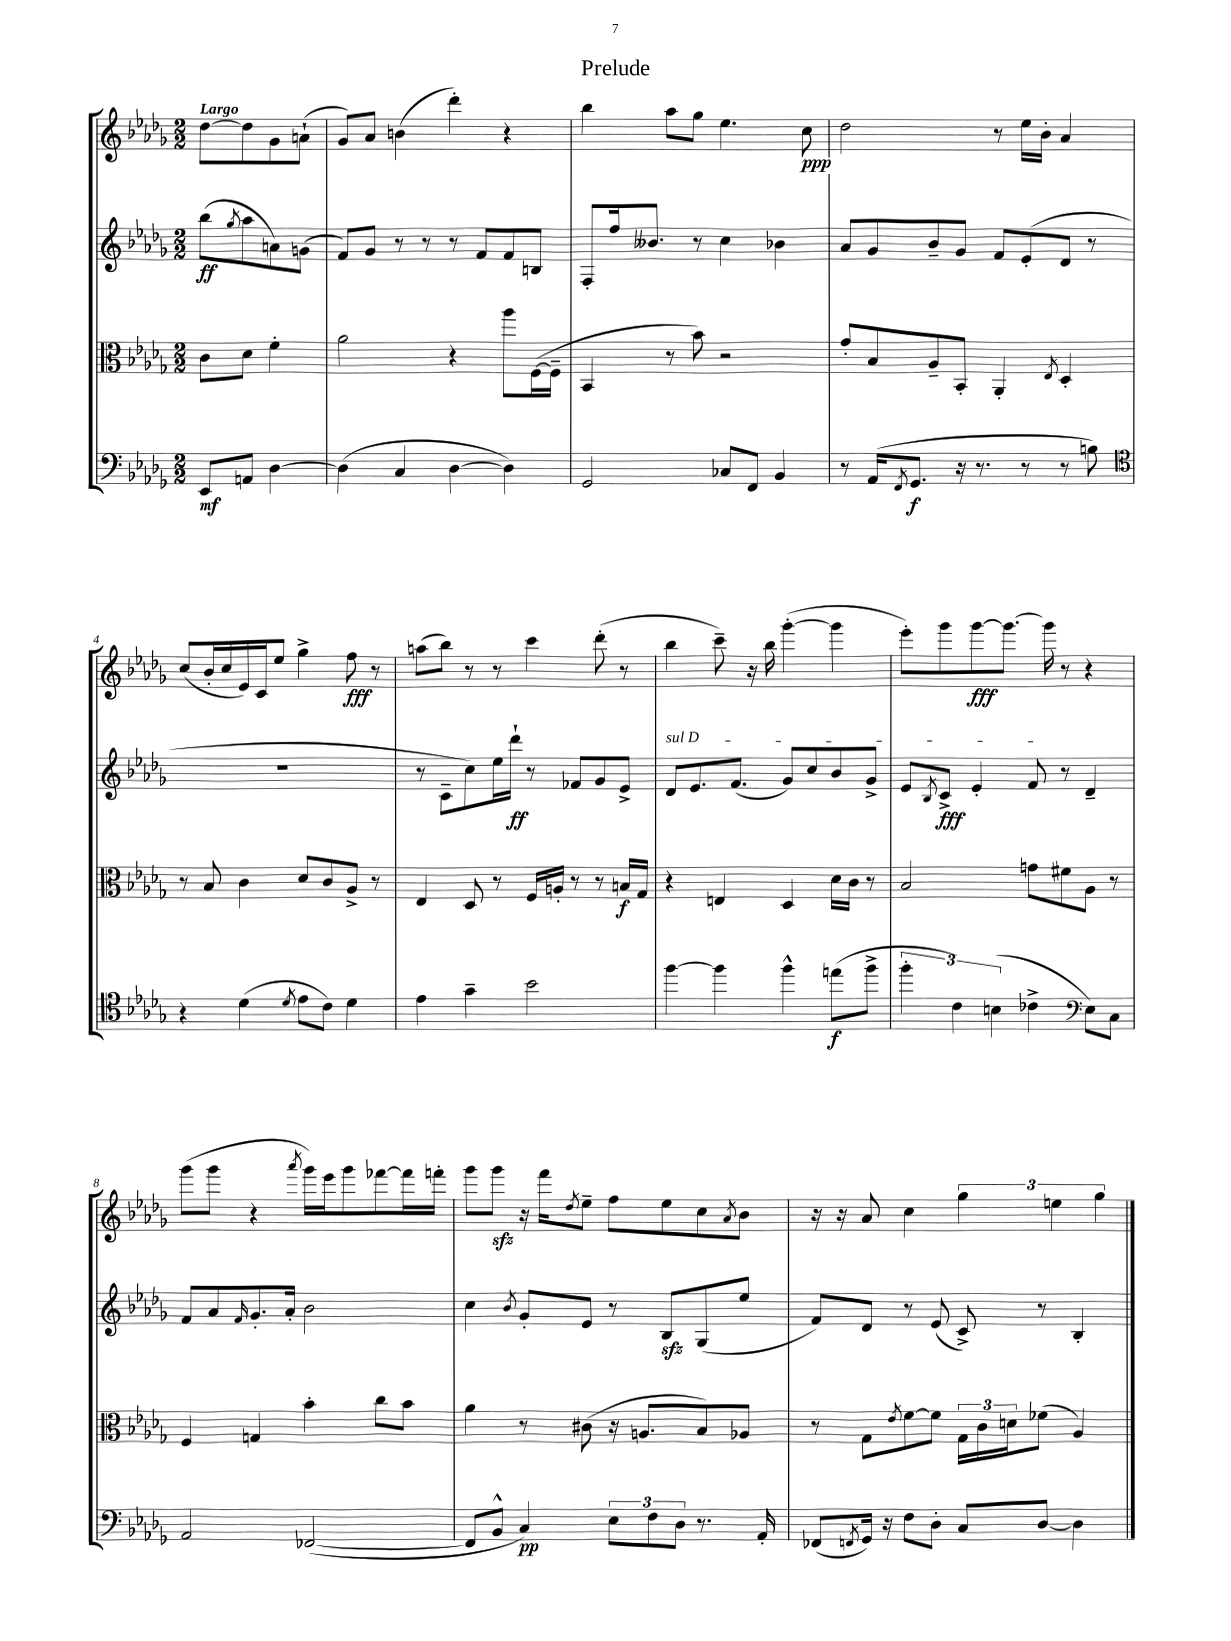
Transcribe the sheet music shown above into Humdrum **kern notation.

**kern	**dynam	**kern	**dynam	**kern	**dynam	**kern	**dynam
*part4	*part4	*part3	*part3	*part2	*part2	*part1	*part1
*staff4	*staff4	*staff3	*staff3	*staff2	*staff2	*staff1	*staff1
*clefF4	*	*clefC3	*	*clefG2	*	*clefG2	*
*k[b-e-a-d-g-]	*	*k[b-e-a-d-g-]	*	*k[b-e-a-d-g-]	*	*k[b-e-a-d-g-]	*
*M2/2	*	*M2/2	*	*M2/2	*	*M2/2	*
=	=	=	=	=	=	=	=
!	!	!	!	!	!	!LO:TX:a:B:t=Largo	!
8EE-/L	mf	8c\L	.	(8bb-\L	ff	[8dd-\L	.
.	.	.	.	8qgg-/	.	.	.
8AAn/J	.	8d-\J	.	8aa-\	.	8dd-\]	.
[4D-\	.	4f'\	.	8an\)	.	8g-\	.
.	.	.	.	(8gn\J	.	(8an`\J	.
=1	=1	=1	=1	=1	=1	=1	=1
(4D-\]	.	2a-\	.	8f/L)	.	8g-/L)	.
.	.	.	.	8g-/J	.	8a-/J	.
4C/	.	.	.	8r	.	(4bn\	.
.	.	.	.	8r	.	.	.
[4D-\	.	4r	.	8r	.	4ddd-'\)	.
.	.	.	.	8f/L	.	.	.
4D-\])	.	8aa-\L	.	8f/	.	4r	.
.	.	([16F\L	.	8Bn/J	.	.	.
.	.	16F~\JJ]	.	.	.	.	.
=2	=2	=2	=2	=2	=2	=2	=2
2GG-/	.	4BB-/	.	8F'/L	.	4bb-\	.
.	.	.	.	16ff/k	.	.	.
.	.	.	.	8.b--X/J	.	.	.
.	.	8r	.	.	.	8aa-\L	.
.	.	8b-\)	.	8r	.	8gg-\J	.
8C-X/L	.	2r	.	4cc\	.	4.ee-\	.
8FF/J	.	.	.	.	.	.	.
4BB-/	.	.	.	4b-X\	.	.	.
.	.	.	.	.	.	8cc\	ppp
=3	=3	=3	=3	=3	=3	=3	=3
8r	.	8g-'/L	.	8a-/L	.	2dd-\	.
(16AA-/KL	.	8B-/	.	8g-/	.	.	.
8qFF/	.	.	.	.	.	.	.
8.GG-/J	f	.	.	.	.	.	.
.	.	8A-~/	.	8b-~/	.	.	.
16r	.	8BB-'/J	.	8g-/J	.	.	.
8.r	.	.	.	.	.	.	.
.	.	4AA-'/	.	8f/L	.	8r	.
8r	.	.	.	(8e-'/	.	16ee-\LL	.
.	.	.	.	.	.	16b-'\JJ	.
.	.	8qE-/	.	.	.	.	.
8r	.	4D-'/	.	8d-/J	.	4a-/	.
8Bn\)	.	.	.	8r	.	.	.
!!LO:LB:g=z
=4	=4	=4	=4	=4	=4	=4	=4
*clefC4	*	*	*	*	*	*	*
4r	.	8r	.	1r	.	(8cc/L	.
.	.	8B-/	.	.	.	16b-'/L	.
.	.	.	.	.	.	16cc/	.
(4d-\	.	4c\	.	.	.	16e-/)	.
.	.	.	.	.	.	16c/J	.
.	.	.	.	.	.	8ee-/J	.
8qd-/	.	.	.	.	.	.	.
8e-\L	.	8d-/L	.	.	.	4gg-^\	.
8c\J)	.	8c/	.	.	.	.	.
4d-\	.	8A-^/J	.	.	.	8ff\	fff
.	.	8r	.	.	.	8r	.
=5	=5	=5	=5	=5	=5	=5	=5
4e-\	.	4E-/	.	8r	.	(8aan\L	.
.	.	.	.	8c~\L	.	8bb-\J)	.
4g-~\	.	8D-/	.	8cc\)	.	8r	.
.	.	8r	.	16ee-\L	.	8r	.
.	.	.	.	16ddd-`\JJ	ff	.	.
2b-\	.	16F/LL	.	8r	.	4ccc\	.
.	.	16An'/JJ	.	.	.	.	.
.	.	8r	.	8f-X/L	.	.	.
.	.	8r	.	8g-/	.	(8ddd-'\	.
.	.	16Bn/LL	f	8e-^/J	.	8r	.
.	.	16G-/JJ	.	.	.	.	.
=6	=6	=6	=6	=6	=6	=6	=6
!	!	!	!	!LO:TX:a:i:t=sul D	!	!	!
[4ff\	.	4r	.	8d-/L	.	4bb-\	.
.	.	.	.	8.e-/	.	.	.
4ff\]	.	4En/	.	.	.	8ccc~\)	.
.	.	.	.	(8.f/J	.	.	.
.	.	.	.	.	.	16r	.
.	.	.	.	.	.	16bb-\	.
4ff^^\	.	4D-/	.	8g-/L)	.	([4ggg-'\	.
.	.	.	.	8cc/	.	.	.
(8een\L	f	16d-\LL	.	8b-/	.	4ggg-\]	.
.	.	16c\JJ	.	.	.	.	.
8ff^\J	.	8r	.	8g-^/J	.	.	.
=7	=7	=7	=7	=7	=7	=7	=7
6ff'\	.	2B-/	.	8e-/L	.	8eee-'\L)	.
.	.	.	.	8qB-/	.	.	.
.	.	.	.	8c^/J	fff	8ggg-\	.
6c\)	.	.	.	.	.	.	.
.	.	.	.	4e-'/	.	[8ggg-\	fff
(6Bn\	.	.	.	.	.	.	.
.	.	.	.	.	.	8.ggg-\J_	.
4c-X^\	.	8gn\L	.	8f/	.	.	.
.	.	.	.	.	.	16ggg-\]	.
.	.	8f#X\	.	8r	.	8r	.
*clefF4	*	*	*	*	*	*	*
8E-\L)	.	8A-\J	.	4d-~/	.	4r	.
8C\J	.	8r	.	.	.	.	.
!!LO:LB:g=z
=8	=8	=8	=8	=8	=8	=8	=8
2AA-/	.	4F/	.	8f/L	.	(8ggg-\L	.
.	.	.	.	8a-/	.	8ggg-\J	.
.	.	.	.	16qqf/	.	.	.
.	.	4Gn/	.	8.g-'/	.	4r	.
.	.	.	.	16a-'/Jk	.	.	.
.	.	.	.	.	.	8qaaa-/	.
([2FF-X/	.	4b-'\	.	2b-\	.	16ggg-\LL)	.
.	.	.	.	.	.	16eee-\J	.
.	.	.	.	.	.	8ggg-\	.
.	.	8cc\L	.	.	.	[8fff-X\	.
.	.	8b-\J	.	.	.	16fff-\L]	.
.	.	.	.	.	.	16fffn'\JJ	.
=9	=9	=9	=9	=9	=9	=9	=9
8FF-/L]	.	4a-\	.	4cc\	.	8ggg-\L	.
8BB-^^/J	.	.	.	.	.	8ggg-zz\J	.
.	.	.	.	8qb-/	.	.	.
4C/)	pp	8r	.	8g-'/L	.	16r	.
.	.	.	.	.	.	16fff\KL	.
.	.	.	.	.	.	8qdd-/	.
.	.	(8c#X\	.	8e-/J	.	8ee-~\J	.
12E-\L	.	16r	.	8r	.	8ff\L	.
.	.	8.An/L	.	.	.	.	.
12F\	.	.	.	.	.	.	.
.	.	.	.	8B-zz/L	.	8ee-\	.
12D-\J	.	.	.	.	.	.	.
8.r	.	8B-/)	.	(8G-/	.	8cc\	.
.	.	.	.	.	.	8qa-/	.
.	.	8A-X/J	.	8ee-/J	.	8b-\J	.
16AA-'/	.	.	.	.	.	.	.
=10	=10	=10	=10	=10	=10	=10	=10
(8FF-X/L	.	8r	.	8f/L)	.	16r	.
.	.	.	.	.	.	16r	.
8qFFn/	.	.	.	.	.	.	.
16GG-/Jk)	.	8G-\L	.	8d-/J	.	8a-/	.
16r	.	.	.	.	.	.	.
.	.	8qe-/	.	.	.	.	.
8F\L	.	[8f\	.	8r	.	4cc\	.
8D-'\J	.	8f\J]	.	(8e-/	.	.	.
8C/L	.	24G-\LL	.	8c^/)	.	6gg-\	.
.	.	24c\	.	.	.	.	.
.	.	24dn\J	.	.	.	.	.
[8D-/J	.	(8f-X\J	.	8r	.	.	.
.	.	.	.	.	.	6een\	.
4D-\]	.	4A-/)	.	4B-'/	.	.	.
.	.	.	.	.	.	6gg-\	.
==	==	==	==	==	==	==	==
*-	*-	*-	*-	*-	*-	*-	*-
